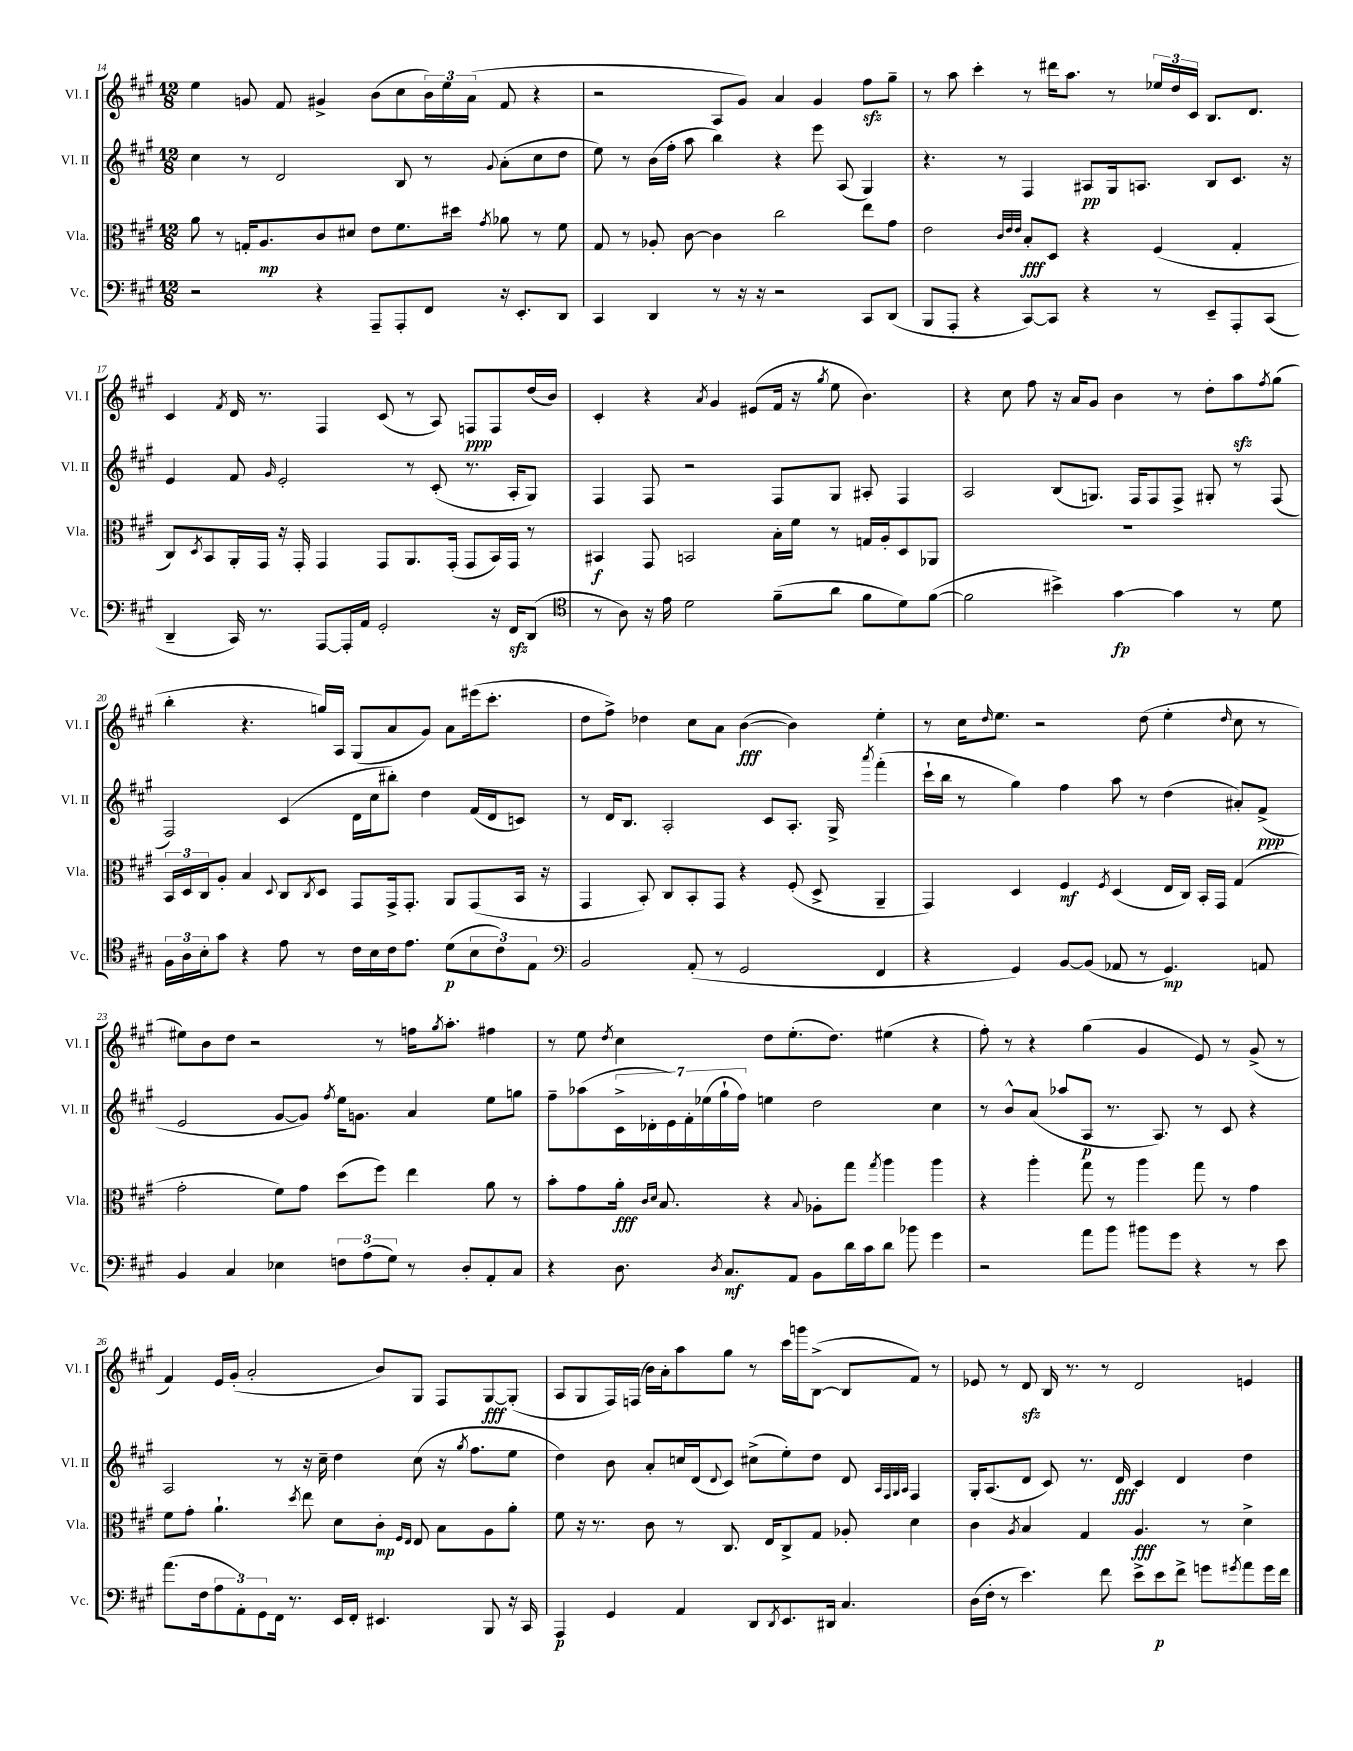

**kern	**kern	**kern	**kern
*staff4	*staff3	*staff2	*staff1
*clefF4	*clefC3	*clefG2	*clefG2
*k[f#c#g#]	*k[f#c#g#]	*k[f#c#g#]	*k[f#c#g#]
*M12/8	*M12/8	*M12/8	*M12/8
2r	8a\	4cc#\	4ee\
.	8r	.	.
.	16G'/LK	8r	8g/
.	8.A/	.	.
.	.	2d/	8f#/
4r	8c#/	.	4g#^/
.	8d#/J	.	.
8AAA~/L	8e\L	.	(8b\L
8AAA'/	8.f#\	8B/	8cc#\
8FF#/J	.	8r	24b\L)
.	.	.	24ee\
.	16dd#\Jk	.	.
.	.	.	(24a\JJ
.	8qg#/	8qqg#/	.
16r	8a-\	(8a'\L	8f#/
8.EE'/L	.	.	.
.	8r	8cc#\	4r
8DD/J	8f#\	8dd\J	.
=	=	=	=
4CC#/	8G#/	8ee\)	2r
.	8r	8r	.
4DD/	8A-'/	(16b\LL	.
.	.	16ff#'\JJ	.
.	[8c#\	8aa\	.
8r	4c#\]	4bb\)	8A/L
16r	.	.	8g#/J)
16r	.	.	.
2r	2cc#\	4r	4a/
.	.	8eee\	4g#/
.	.	(8A/	.
8CC#/L	8ee\L	4G#/)	8ff#\L
(8DD/J	8g#\J	.	8gg#~\J
=	=	=	=
8BBB/L	2e\	4.r	8r
8AAA'/J	.	.	8aa\
4r	.	.	4ccc#'\
.	.	8r	.
.	32qqc#/LLL	.	.
.	32qqe/	.	.
.	32qqe/JJJ	.	.
[8CC#/L)	8B'/L	4F#/	8r
8CC#/]J	8D/J	.	16ddd#\LK
.	.	.	8.aa\J
4r	4r	8A#/L	.
.	.	16G#/k	8r
.	.	8.A/J	.
8r	(4F#/	.	24ee-/LL
.	.	.	24dd/
.	.	.	24c#/JJ
8EE~/L	.	8B/L	8.B/L
8AAA'/	4G#'/	8.c#/J	.
.	.	.	8.d/J
(8CC#/J	.	.	.
.	.	16r	.
=	=	=	=
4DD~/	8C#/L)	4e/	4c#/
.	8qD/	.	.
.	8BB/	.	.
.	.	.	8qf#/
16CC#/)	16AA'/L	8f#/	16d/
8.r	16GG#/JJ	.	8.r
.	.	16qqg#/	.
.	16r	2e'/	.
.	16GG#'/	.	.
[8AAA/L	4GG#/	.	4F#/
16AAA'/]L	.	.	.
16AA/JJ	.	.	.
2GG#'/	8GG#/L	.	(8c#/
.	8.AA/	8r	8r
.	.	(8c#'/	8A/)
.	(16GG#'/Jk	.	.
.	8GG#/L	8.r	8F/L
16r	16BB/L)	.	8F/
16FF#/LK	16GG#/JJ	16A'/LK	.
(8DD/J	8r	8G#/J)	(16dd/L
.	.	.	16b/JJ)
=	=	=	=
*clefC4	*	*	*
8r	4BB#/	4F#/	4c#'/
8A\)	.	.	.
16r	8GG#/	8F#/	4r
16e\	.	.	.
2d\	2BB/	2r	.
.	.	.	8qa/
.	.	.	4g#/
.	.	.	(8e#/L
(8f#~\L	16B'\LL	8F#/L	16f#/Jk
.	16f#\JJ	.	16r
.	.	.	8qgg#/
8a\J	8r	8G#/J	8ee\
8f#\L	16G/LL	8A#'/	4.b\)
.	16A'/J	.	.
8d\)	8D/	4F#/	.
([8f#\J	8AA-/J	.	.
=	=	=	=
2f#\]	1.r	2A/	4r
.	.	.	8cc#\
.	.	.	8ff#\
4b#^\)	.	(8B/L	16r
.	.	.	16a/LK
.	.	8.G/J)	8g#/J
[4g#\	.	.	4b\
.	.	16F#/LK	.
.	.	8F#/	.
4g#\]	.	8F#^/J	8r
.	.	8G#'/	8dd'\L
8r	.	8r	8aa\
.	.	.	8qff#/
8d\	.	(8F#/	(8gg#\J
=	=	=	=
24F#\LL	24BB/LL	2F#/)	4bb'\
24A\	24D/	.	.
24B'\J	24C#/J	.	.
8g#\J	8A'/J	.	.
4r	4B/	.	4.r
.	8qqD/	.	.
8e\	8C#/L	(4c#/	.
.	8qC#/	.	.
8r	8D/J	.	16gg/LL)
.	.	.	16A/JJ
16c#\LL	8GG#/L	16d\LL	(8G#/L
16B\	.	16cc#\J	.
16c#\J	16GG#^/k	8bb#'\J)	8a/
8.e\J	8.GG#'/J	.	.
.	.	4dd\	8g#/J)
(8d\L	8AA/L	.	8a\L
12B\	(8GG#/	(16f#/LL	(16eee#\k
.	.	16d/J	8.ccc#'\J
12c#\)	.	.	.
.	16BB/Jk	8c/J)	.
12E\J	.	.	.
.	16r	.	.
=	=	=	=
*clefF4	*	*	*
2BB/	4GG#/	8r	8dd\L
.	.	16d/LK	8ff#^\J)
.	.	8.B/J	.
.	8BB'/)	.	4dd-\
.	8C#/L	2A'/	.
(8AA'/	8BB'/	.	8cc#\L
8r	8GG#/J	.	8a\J
2GG#/	4r	.	([4b\
.	.	8c#/L	.
.	(8F#'/	8.A'/J	4b\])
.	8D^/	.	.
.	.	16G#^/	.
.	.	8qaaa/	.
4FF#/	4AA~/	(4fff#'\	4ee'\
=	=	=	=
4r	4GG#/)	16ccc#`\LL	8r
.	.	16bb\JJ	.
.	.	8r	16cc#\LK
.	.	.	16qqdd/
.	.	.	8.ee\J
4GG#/)	4D/	4gg#\)	.
.	.	.	2r
[8BB/L	4F#/	4ff#\	.
(8BB/]J	.	.	.
.	8qF#/	.	.
8AA-/	(4D/	8aa\	.
8r	.	8r	(8dd\
4.GG#/)	16E/LL	(4dd\	4ee'\
.	16C#/JJ)	.	.
.	16BB'/LL	.	.
.	16GG#/JJ	.	.
.	.	.	16qqdd/
.	(4G#/	8a#'/L)	8cc#\
8AA/	.	(8f#^/J	8r
=	=	=	=
4BB/	2g#'\	2e/	8ee#\L)
.	.	.	8b\
4C#/	.	.	8dd\J
.	.	.	2r
4E-\	8f#\L)	[8g#/L	.
.	8g#\J	8g#/]J)	.
.	.	8qff#/	.
12F\L	(8dd\L	16ee\LK	.
.	.	8.g\J	.
(12A\	.	.	.
.	8ff#\J)	.	8r
12G#\J)	.	.	.
8r	4ee\	4a/	16ff\LK
.	.	.	8qgg#/
.	.	.	8.aa'\J
8D'/L	.	.	.
8AA'/	8a\	8ee\L	4ff#\
8C#/J	8r	8gg\J	.
=	=	=	=
4r	8b'\L	8ff#~\L	8r
.	8g#\	(8aa-\	8ee\
.	.	.	8qdd/
8.D\	16a'\Jk	28c#^\L	4cc#\
.	.	28d-'\	.
.	16qqc#/LL	.	.
.	16qqd/JJ	.	.
.	8.B/	.	.
.	.	28e\)	.
.	.	28f#'\	.
.	.	(28ee-\	.
.	.	28gg#`\	.
8qD/	.	.	.
8.C#/L	.	.	.
.	.	28ff#\JJ)	.
.	4r	4ee\	8dd\L
8AA/J	.	.	(8.ee'\
.	8qqB/	.	.
8BB\L	8A-'\L	2dd\	.
.	.	.	8.dd\J)
16d\L	8gg#\J	.	.
16c#\J	.	.	.
.	8qgg#/	.	.
8d\J	4aa\	.	(4ee#\
8b-\	.	.	.
4g#\	4aa\	4cc#\	4r
=	=	=	=
2r	4r	8r	8ff#'\)
.	.	8b^^/L	8r
.	4aa'\	(8a/J	4r
.	.	8aa-/L	.
8a\L	8gg#\	8A/J	(4gg#\
8b\J	8r	8.r	.
8b#\L	4aa\	.	4g#/
.	.	8.A/)	.
8g#\J	.	.	.
4r	8gg#\	8r	8e/)
.	8r	8c#/	8r
8r	4g#\	4r	(8g#^/
8e\	.	.	8r
=	=	=	=
(8.a\L	8f#\L	2A/	4f#/)
.	8g#'\J	.	.
16F#\k	.	.	.
12A\	4.a`\	.	16e/LL
.	.	.	(16g#'/JJ
12AA'\)	.	.	.
.	.	.	2a'/
12GG#\	.	.	.
16FF#\Jk	.	8r	.
8.r	.	.	.
.	8qdd/	.	.
.	8ee\	16r	.
.	.	16cc#~\	.
16EE/LL	8d\L	4dd\	.
16FF#'/JJ	.	.	.
4.EE#/	8c#'\J	.	8b/L)
.	16qqF#/LL	.	.
.	16qqE/JJ	.	.
.	8E/	(8cc#\	8G#/J
.	8B\L	16r	8F#/L
.	.	8qgg#/	.
.	.	8.ff#\L	.
8BBB/	8A\	.	[8G#/
16r	8a'\J	8ee\J	(8G#'/]J
16CC#/	.	.	.
=	=	=	=
4AAA/	8f#\	4dd\)	8A/L
.	16r	.	8G#/
.	8.r	.	.
4GG#/	.	8b\	16F#/L)
.	.	.	(16F/JJ
.	8c#\	8a'/L	16b\LL)
.	.	.	16a'\J
4AA/	8r	16cc/L	8aa\
.	.	(16d/J	.
.	.	8qqd/	.
.	8.C#/	8c#/J)	8gg#\J
8DD/L	.	(8cc#^\L	8r
.	16E/LK	.	.
8qDD/	.	.	.
8.EE/	8C#^/	8ee'\)	16ccc#\LL
.	.	.	16ggg\J
.	8G#/J	8dd\J	([8B^\J
16DD#/Jk	.	.	.
4.C#/	8A-'/	8d/	8B/]L
.	.	32qqA/LLL	.
.	.	32qqF#/	.
.	.	32qqG#/	.
.	.	32qqA/JJJ	.
.	4d\	4F#/	8f#/J)
.	.	.	8r
=	=	=	=
(16D\LL	4c#\	16G#'/LK	8e-/
16F#'\JJ	.	(8.A/	.
8r	.	.	8r
.	8qA/	.	.
4.e\)	4B/	8d/J	8d/
.	.	8c#/)	16B/
.	.	.	8.r
.	4G#/	8.r	.
8f#\	.	.	8r
.	.	16d/	.
8e^\L	4.A/	4c#/	2d/
8e\	.	.	.
8f#^\J	.	4d/	.
8g\L	8r	.	.
8qg#/	.	.	.
8a\	4d^\	4dd\	4e/
16g#\L	.	.	.
16f#\JJ	.	.	.
==	==	==	==
*-	*-	*-	*-
